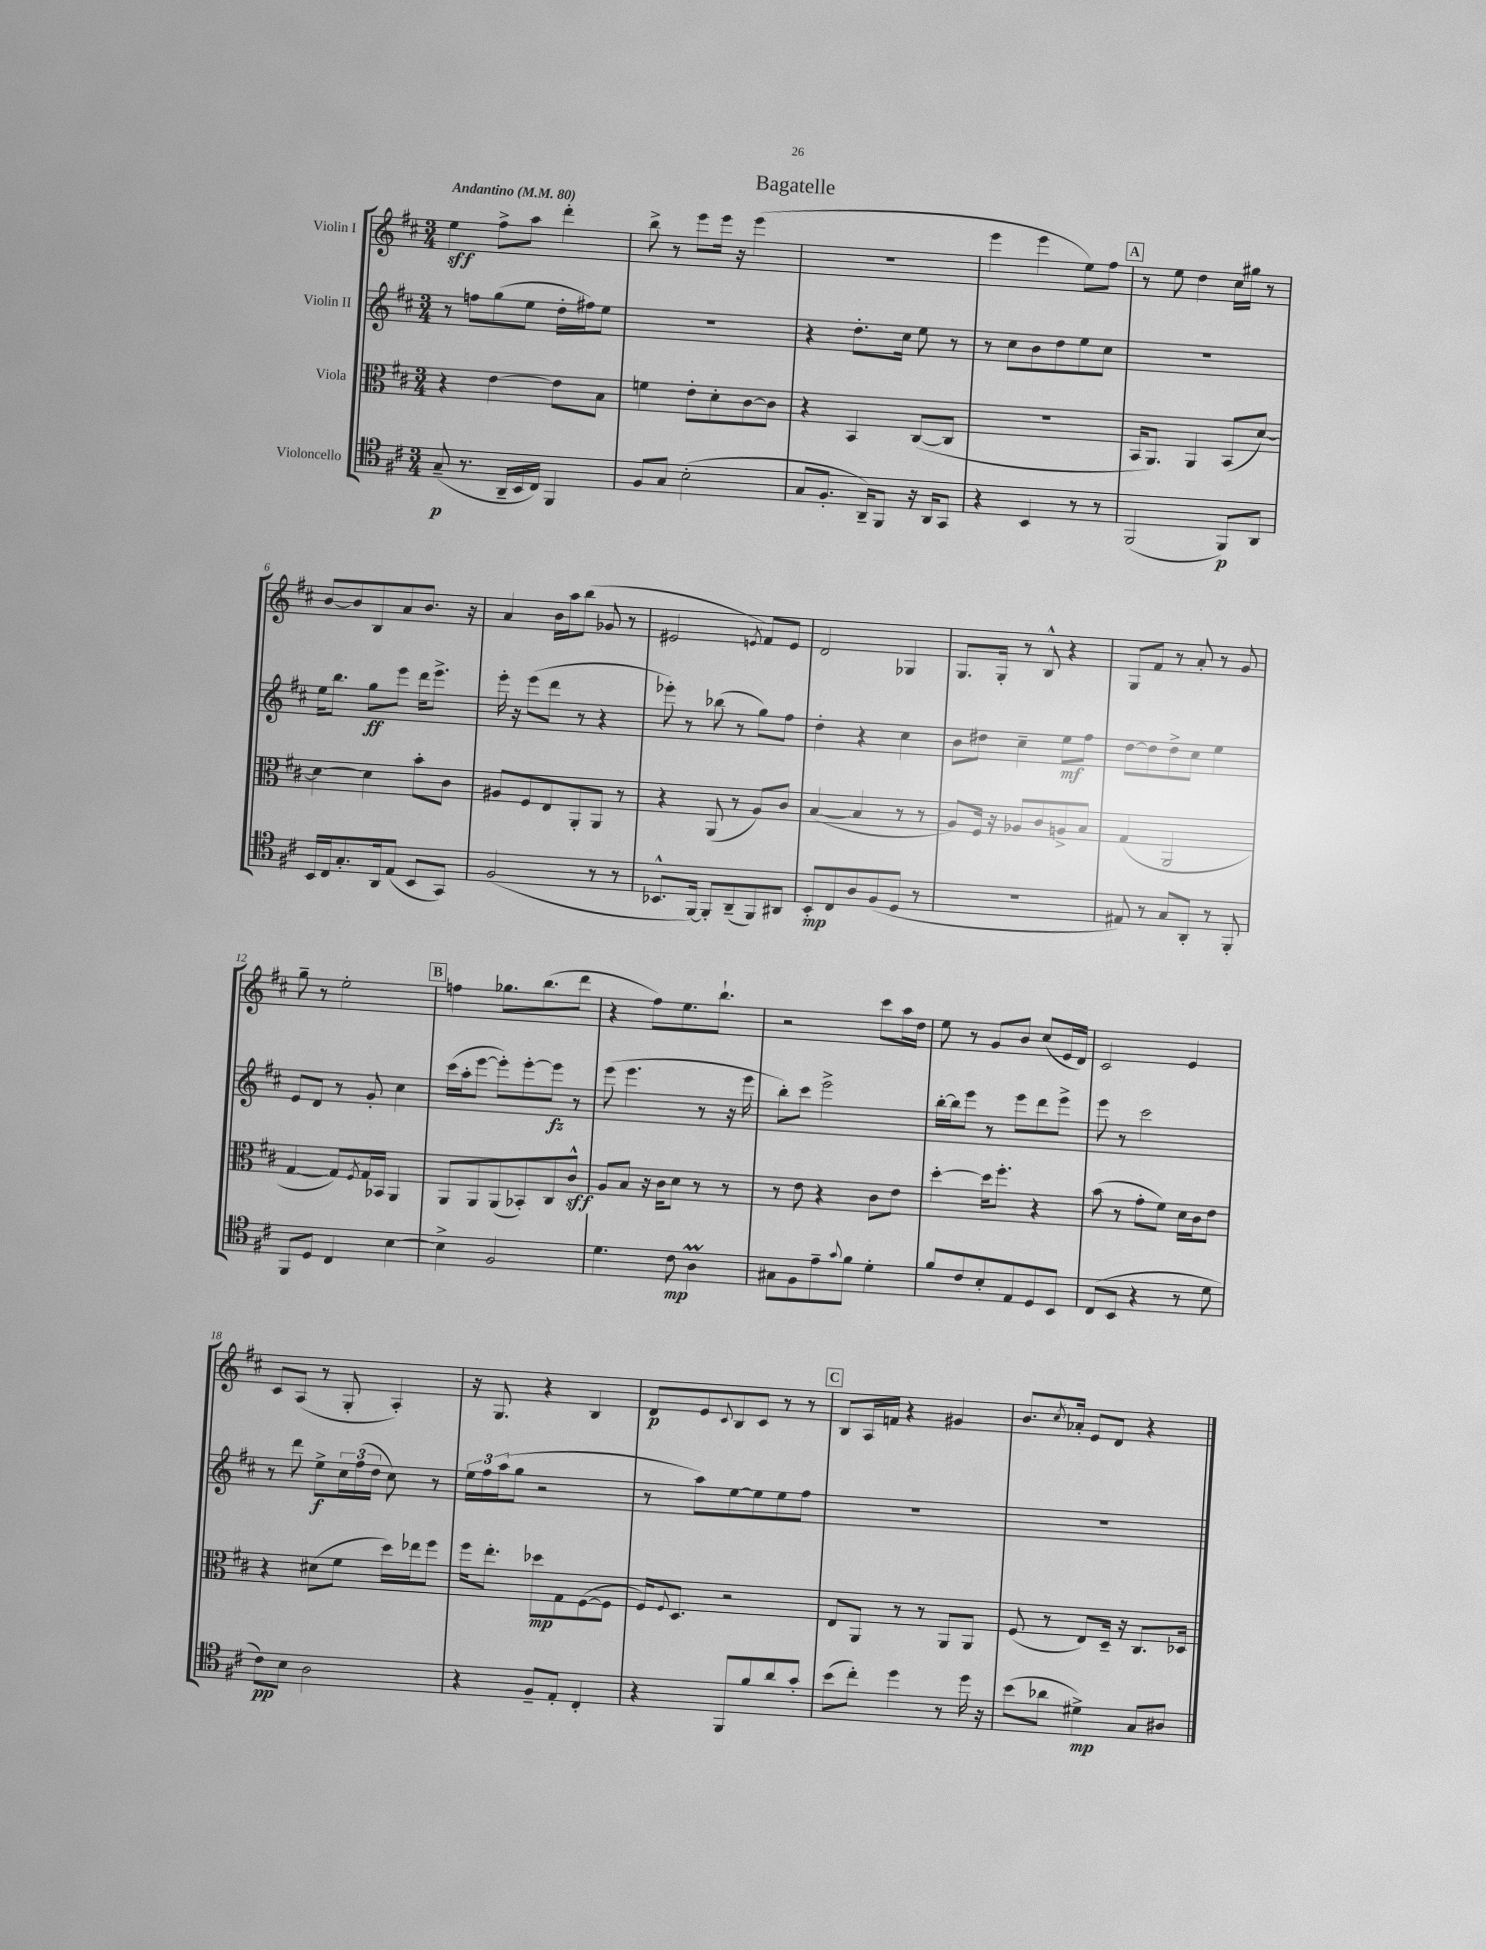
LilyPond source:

\header { title = "Bagatelle" }
<<
\new StaffGroup <<
\new Staff = "s0" \with { instrumentName = "Violin I" } {
    \clef treble \key d \major \numericTimeSignature \time 3/4 \tempo "Andantino" 4 = 80
    e''4\sff fis''8-> a''8 d'''4-. |
    b''8-> r8 e'''8 e'''16 r16 e'''4( |
    R2. |
    e'''4 e'''4 e''8) fis''8 |
    \mark \markup { \box "A" } r8 e''8 d''4 cis''16 gis''16 r8 |
    b'8~ b'8 b8 a'8 b'8. r16 |
    a'4 b'16 a''16 b''8( ges'8 r8 |
    eis'2 \acciaccatura { e'8 } fis'8) e'8 |
    d'2 ges4 |
    g8. g16-. r8 b8-^ r4 |
    g8 fis'8 r8 a'8-. r8 g'8 |
    g''8-- r8 e''2-. |
    \mark \markup { \box "B" } f''4 ges''8. b''8.( d'''8 |
    r4 fis''8) e''8. b''8.-! |
    r2 cis'''8 a''16 d''16 |
    e''8 r8 g'8 b'8 cis''8( e'16 d'16) |
    cis'2 e'4 |
    cis'8 a8( r8 g8-. a4-.) |
    r16 g8. r4 b4 |
    d'8\p e'8 \appoggiatura { cis'8 } b8 cis'8 r8 r8 |
    \mark \markup { \box "C" } b8 a16 f'16 r4 gis'4 |
    b'8. \acciaccatura { cis''8 } aes'16-. e'8 d'8 r4 \bar "|." |
}
\new Staff = "s1" \with { instrumentName = "Violin II" } {
    \clef treble \key d \major \numericTimeSignature \time 3/4
    r8 f''8 g''8( e''8 d''16-. fis''16) e''8 |
    R2. |
    r4 d''8.-. cis''16 e''8 r8 |
    r8 cis''8 b'8 d''8 e''8 cis''8 |
    \mark \markup { \box "A" } R2. |
    e''16 b''8. g''8\ff e'''8 d'''16 e'''8.-> |
    e'''16-. r16 e'''8( d'''8 r8 r4 |
    ees'''8-.) r8 bes''8( r8 g''8) fis''8 |
    d''4-. r4 cis''4 |
    b'8 dis''8 cis''4-- e''8\mf fis''8 |
    d''8~ d''8 d''8-> cis''8 e''4 |
    e'8 d'8 r8 g'8-. cis''4 |
    \mark \markup { \box "B" } cis'''16( a''16-. e'''8~ e'''8-.) e'''8~-. e'''8\fz r8 |
    e'''8( e'''4. r8 r16 e'''16 |
    b''8-.) cis'''8 e'''2-> |
    b''16~-. b''16 e'''8 r8 e'''8 d'''8 e'''8-> |
    e'''8 r8 cis'''2 |
    r8 d'''8 e''8->\f \tuplet 3/2 { cis''16 fis''16( d''16 } cis''8) r8 |
    \tuplet 3/2 { e''16 fis''16 a''16( } g''8 r2 |
    r8 a''8) e''8~ e''8 e''8 fis''8 |
    \mark \markup { \box "C" } R2. |
    R2. \bar "|." |
}
\new Staff = "s2" \with { instrumentName = "Viola" } {
    \clef alto \key d \major \numericTimeSignature \time 3/4
    r4 e'4~ e'8 b8 |
    f'4 e'8-. d'8-. cis'8~ cis'8 |
    r4 b,4 cis8~( cis8 |
    R2. |
    \mark \markup { \box "A" } b,16 a,8.) a,4 b,8( d'8~) |
    d'4~ d'4 b'8-. cis'8 |
    ais8 fis8 e8 a,8-. a,8 r8 |
    r4 a,8( r8 a8) cis'8 |
    b4~( b4 r8 r8 |
    a8) fis16 r16 aes8 cis'8 a8-> b8 |
    g4( a,2 |
    g4~ g8) \acciaccatura { fis8 } g16 bes,16 a,4 |
    \mark \markup { \box "B" } a,8 a,8 a,8( bes,8-.) cis8 cis'8-^\sff |
    a8 b8 r16 cis'16 d'8 r8 r8 |
    r8 e'8 r4 cis'8 e'8 |
    d''4~-. d''16 fis''8.-. r4 |
    b'8( r8 g'8-. fis'8) d'16 cis'16 e'8 |
    r4 dis'8( fis'8 d''16) ees''16 fis''8 |
    fis''16 e''8.-. des''8\mp g8 fis8~( fis8 |
    fis16) \appoggiatura { fis8 } d8. r2 |
    \mark \markup { \box "C" } e8 a,8 r8 r8 a,8 a,8 |
    fis8( r8 e8) d16-- r16 cis8. des16 \bar "|." |
}
\new Staff = "s3" \with { instrumentName = "Violoncello" } {
    \clef tenor \key d \major \numericTimeSignature \time 3/4
    g8--\p( r8. a,16-- b,16 cis16) fis,4 |
    fis8 g8 b2-.( |
    g8 fis8.-. a,16--) fis,8 r16 a,16 g,8 |
    r4 b,4 r8 r8 |
    \mark \markup { \box "A" } fis,2( fis,8\p) a,8 |
    b,16 cis16 g8.-. a,16 e8( b,8 g,8) |
    fis2( r8 r8 |
    bes,8.-^ fis,16~) fis,8-. a,8--( fis,8) ais,8 |
    b,8-.\mp cis8 a8 fis8( d8 r8 |
    R2. |
    eis8) r8 g8 a,8-. r8 fis,8-. |
    fis,8 d8 cis4 b4~ |
    \mark \markup { \box "B" } b4-> fis2 |
    d'4. cis'8\mp a4\prall |
    gis8 fis8 e'8-- \appoggiatura { g'8 } fis'8 d'4-. |
    fis'8 cis'8 b8-. e8 d8 b,8 |
    cis8( b,8 r4 r8 d'8 |
    cis'8\pp) b8 a2 |
    r4 fis8-- e8-. cis4-. |
    r4 fis,8 fis'8 a'8 g'8-. |
    \mark \markup { \box "C" } b'8( cis''8-.) d''4 r8 d''16 r16 |
    b'8( aes'8 dis'4->\mp) g8 ais8 \bar "|." |
}
>>
>>
